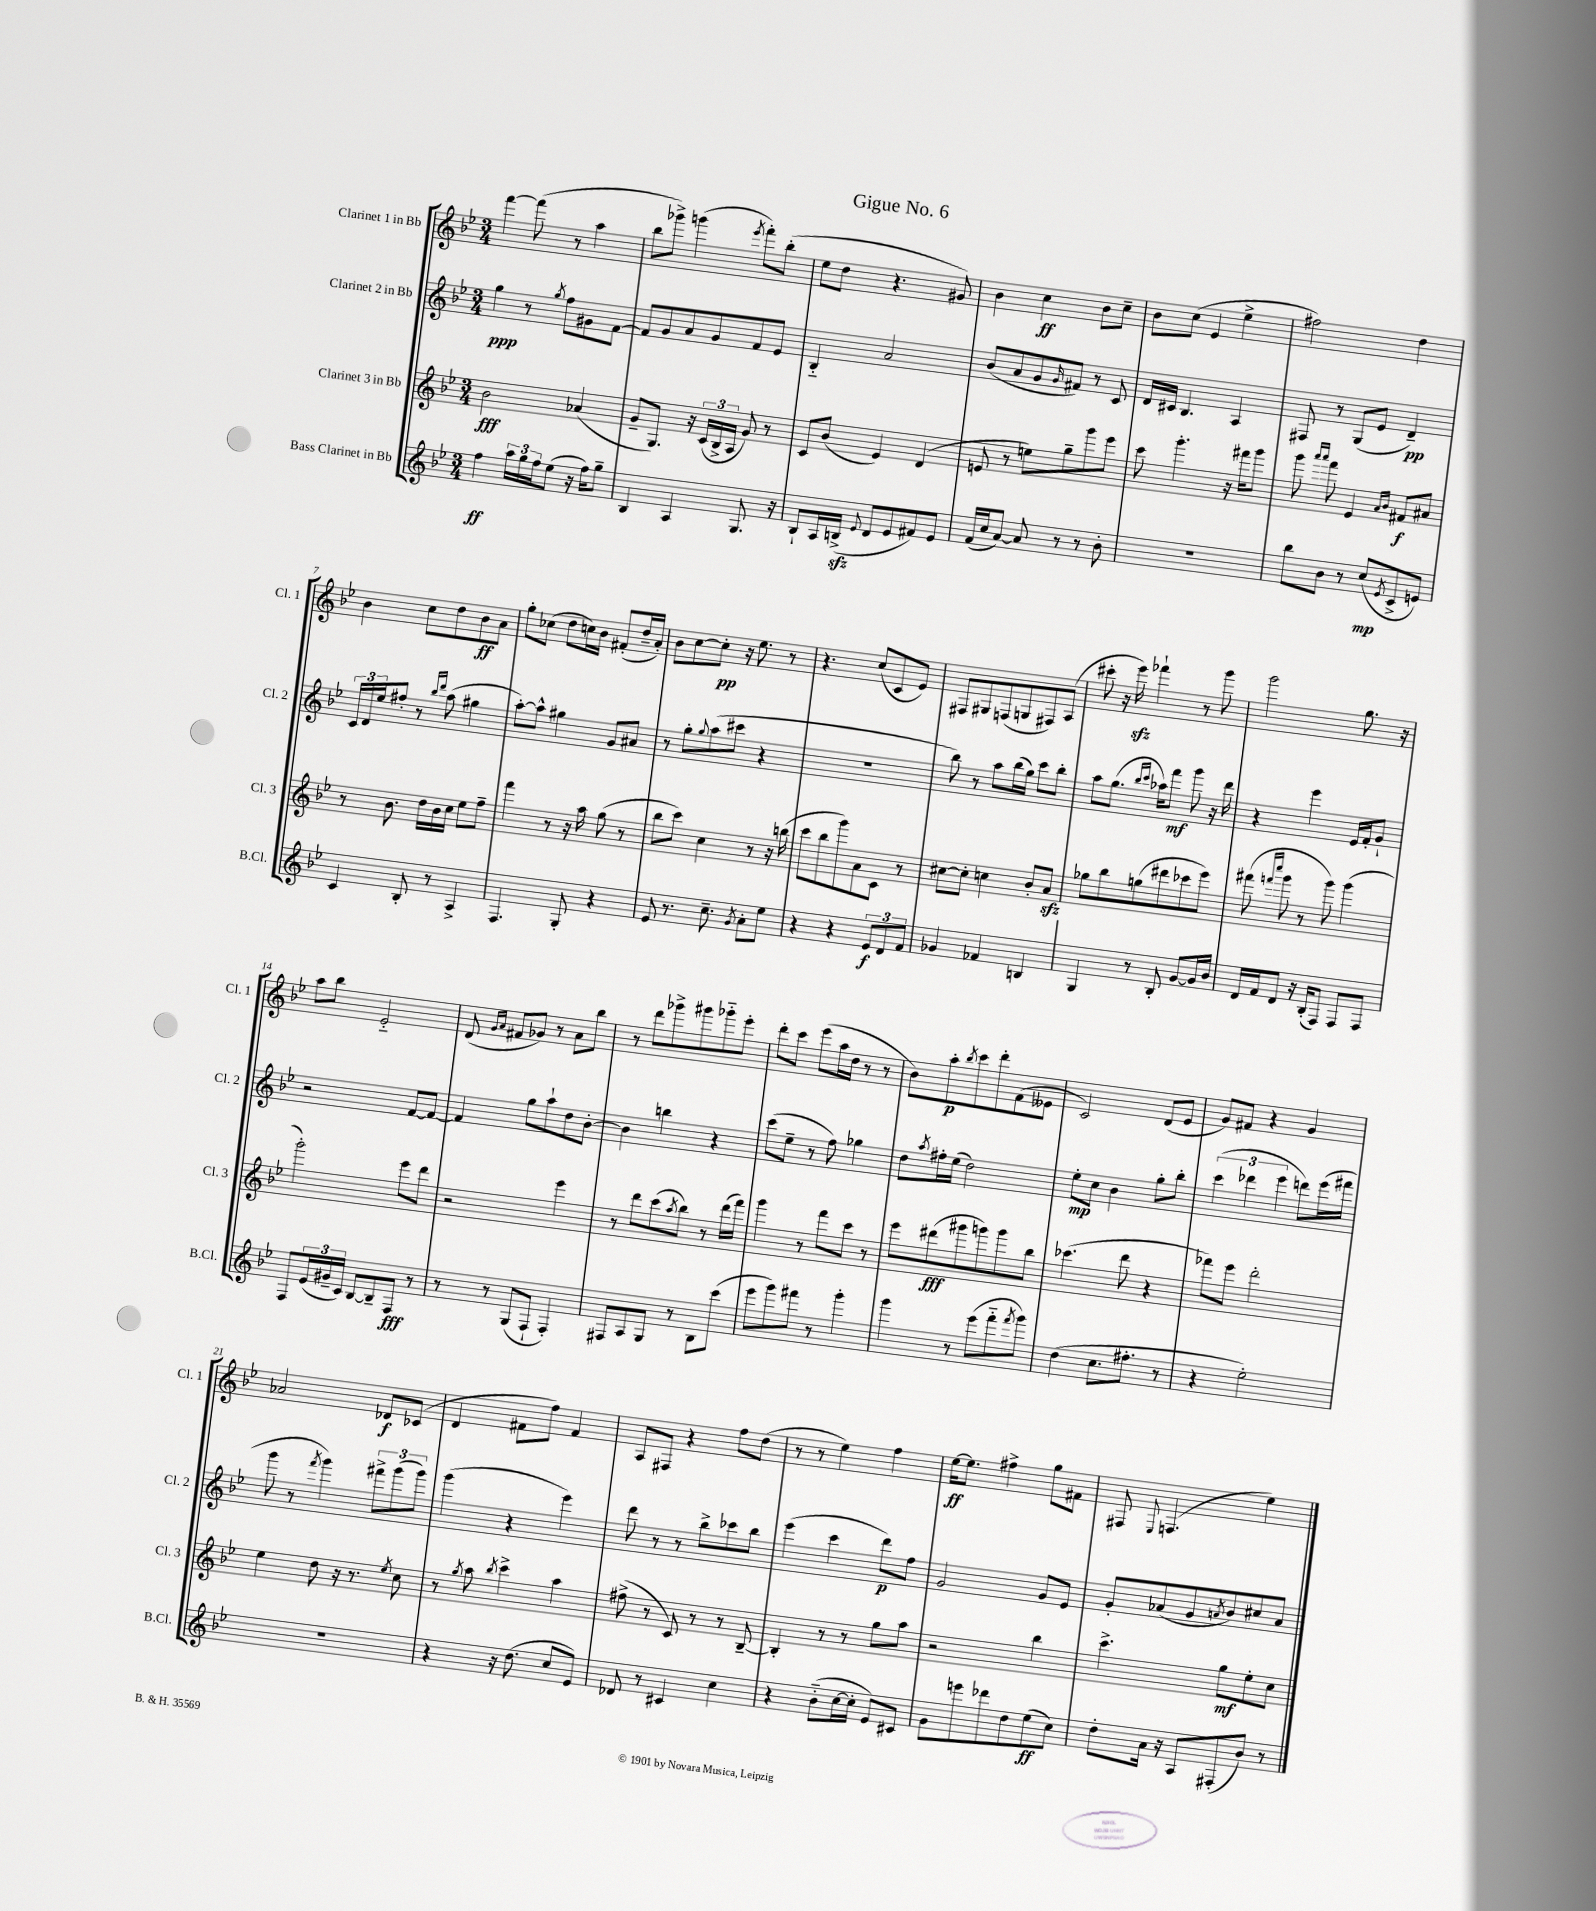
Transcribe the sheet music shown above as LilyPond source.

\header { title = "Gigue No. 6" }
<<
\new StaffGroup <<
\new Staff = "s0" \with { instrumentName = "Clarinet 1 in Bb" shortInstrumentName = "Cl. 1" } {
    \clef treble \key bes \major \numericTimeSignature \time 3/4
    f'''4~ f'''8( r8 a''4 |
    bes''8 ges'''8->) g'''4( \acciaccatura { ees'''8 } f'''8-.) bes''8-.( |
    ees''8 d''8 r4. gis'8) |
    bes'4 c''4\ff bes'8 c''8-- |
    bes'8 c''8( ees'4 ees''4-> |
    fis''2) d''4 |
    bes'4 c''8 d''8 bes'8\ff a'8 |
    g''8-. ces''8( d''8 c''16) bes'16 fis'8-.( d''16-- a'16-.) |
    bes'8 c''8~ c''8-.\pp r16 ees''8. r8 |
    r4. c''8( c'8 ees'8) |
    fis8 gis8 f8( g8 fis8) a8( |
    cis'''8-. r16 ees'''16\sfz) fes'''4-! r8 g'''8 |
    g'''2 g''8. r16 |
    a''8 bes''8 ees'2-_ |
    d'8( \grace { g'16 a'16 } fis'8 ges'8) r8 a'8 bes''8 |
    r8 d'''8 ges'''8-> gis'''8 ges'''8-_ ees'''8-. |
    d'''8-. c'''8 ees'''8( a''16 d''16 r8 r8 |
    bes'8) a''8-.\p \acciaccatura { bes''8 } c'''8 d'''8-. f'8( eeses'8 |
    c'2) d'8( ees'8 |
    g'8) fis'8 r4 g'4 |
    aes'2 des'8\f ces'8( |
    d'4 fis'8 f''8) fis'4 |
    a8 fis8 r4 f''8 d''8( |
    r8 r8 ees''4) f''4 |
    ees''16~\ff ees''8. fis''4-> g''8 fis'8 |
    fis8 \appoggiatura { ees8 } f4.( ees''4) \bar "|." |
}
\new Staff = "s1" \with { instrumentName = "Clarinet 2 in Bb" shortInstrumentName = "Cl. 2" } {
    \clef treble \key bes \major \numericTimeSignature \time 3/4
    g''4\ppp r8 \acciaccatura { g''8 } f''8 gis'8 f'8~ |
    f'8 g'8 a'8 g'8 f'8 ees'8 |
    bes4-_ a'2 |
    bes'8( a'8 g'8 \grace { g'16 } fis'8) r8 c'8 |
    d'16 cis'16 bes4. a4 |
    fis8 r8 g8( ees'8 d'4--\pp) |
    \tuplet 3/2 { c'16 d'16 ees''16 } fis''8-. r8 \grace { bes''16 d'''16 } a''8( gis''4 |
    a''8~-.) a''8-^ gis''4 g'8 ais'8 |
    r8 g''8-. \appoggiatura { g''8 } a''8( cis'''8 r4 |
    R2. |
    bes''8) r8 a''8 bes''16( g''16) c'''8 bes''8-. |
    a''8 g''8.( \grace { bes''16 c'''16 } aes''16) f'''8\mf g'''8 r16 d'''16 |
    r4 ees'''4 ees'16 f'16-. g'8-! |
    r2 f'8~ f'8~ |
    f'4 g''8 a''8-! d''8 bes'8~-. |
    bes'4 b''4 r4 |
    c'''8( ees''8-- r8 f''8) ges''4 |
    d''8 \acciaccatura { a''8 } fis''16-. ees''16( d''2) |
    ees''8-.\mp c''8 bes'4 g''8-. bes''8-. |
    \tuplet 3/2 { c'''4( des'''4 ees'''4 } d'''8) ees'''16( fis'''16 |
    g'''8 r8 \acciaccatura { f'''8 } g'''4) \tuplet 3/2 { fis'''8-> g'''8( g'''8) } |
    g'''4( r4 ees'''4) |
    d'''8 r8 r8 bes''8-> ces'''8 bes''8 |
    ees'''4( c'''4 d'''8\p) f''8 |
    g'2 g'8 ees'8 |
    g'8-. aes'8( g'8 \acciaccatura { a'8 } bes'8) cis''8 a'8 \bar "|." |
}
\new Staff = "s2" \with { instrumentName = "Clarinet 3 in Bb" shortInstrumentName = "Cl. 3" } {
    \clef treble \key bes \major \numericTimeSignature \time 3/4
    bes'2\fff aes'4( |
    g'8-- g8.) r16 \tuplet 3/2 { c'16( bes16-> a16 } g'8) r8 |
    c'8 bes'8( ees'4) d'4( |
    e'8 r8 e''8) g''8-- g'''8 ees'''8 |
    c'''8 g'''4.-. r16 fis'''16 g'''8 |
    g'''8 \grace { a'''16 a'''16 } f'''8 ees'4 \grace { a'16 bes'16 } fis'8\f ais'8 |
    r8 bes'8. d''16 bes'16 c''16 ees''8 f''8-- |
    f'''4 r8 r16 a''16 g''8( r8 |
    bes''8 c'''8) c''4 r8 r16 b''16( |
    c'''8 bes''8 g'''8) a'8 c'8 r8 |
    cis''8~ cis''8-. c''4 bes'8-. a'8\sfz |
    ges''8 bes''8 g''8( dis'''8 ces'''8 ees'''8) |
    fis'''8( \grace { f'''16 c''''16 } g'''8 r8 g'''8) g'''4( |
    g'''2-.) ees'''8 d'''8 |
    r2 ees'''4 |
    r8 d'''8 c'''8( \acciaccatura { a''8 } bes''8) r8 d'''16( f'''16) |
    g'''4 r8 f'''8 c'''8 r8 |
    ees'''8 dis'''8\fff( gis'''8 g'''8) g'''8 bes''8 |
    ces'''4.( d'''8 r4 |
    fes'''8) ees'''8 d'''2-. |
    ees''4 d''8 r16 r8. \acciaccatura { ees''8 } c''8 |
    r8 \acciaccatura { g''8 } a''8 \acciaccatura { bes''8 } c'''4-> a''4 |
    fis''8->( r8 c'8) r8 r8 bes8~-- |
    bes4-. r8 r8 g''8 a''8 |
    r2 bes''4 |
    c'''4.-> g''8\mf ees''8-. c''8 \bar "|." |
}
\new Staff = "s3" \with { instrumentName = "Bass Clarinet in Bb" shortInstrumentName = "B.Cl." } {
    \clef treble \key bes \major \numericTimeSignature \time 3/4
    f''4\ff \tuplet 3/2 { a''16 g''16 f''16 } ees''8( r16 f''16) g''8-- |
    bes4 a4 g8. r16 |
    bes8-! a16 b16->\sfz( \appoggiatura { ees'8 } d'8 ees'8 fis'8) ees'8 |
    f'16( c''16 a'8~) a'8 r8 r8 bes'8-. |
    R2. |
    bes''8 bes'8 r8 c''8\mp( \acciaccatura { ees'8 } c'8-> e'8) |
    c'4 bes8-. r8 a4-> |
    f4. g8-. r4 |
    ees'8 r8. c''8.-- \acciaccatura { g'8 } a'8-. ees''8 |
    r4 r4 \tuplet 3/2 { ees'8\f d'8 f'8 } |
    ges'4 fes'4 b4 |
    g4 r8 bes8-. g'8~ g'16 bes'16 |
    d'16 f'16 d'8 r16 bes16-.( f8) f8 f8 |
    f8 \tuplet 3/2 { ees'16( gis'16-- c'16) } bes8~ bes8-- f8\fff r8 |
    r8 r8 g8( f8-! f4-.) |
    fis8 a8 g8 r8 bes8 c'''8( |
    ees'''8 g'''8) fis'''8 r8 g'''4-. |
    g'''4 r8 ees'''8( f'''8-_ \acciaccatura { f'''8 } g'''8) |
    d''4( c''8. fis''8.-. r8 |
    r4 ees''2-.) |
    R2. |
    r4 r16 d''8.( c''8 ees'8) |
    des'8 r8 cis'4 c''4 |
    r4 bes'8-_( c''16~ c''16-. ees'8) cis'8 |
    g'8 e'''8 des'''8 d''8 ees''8\ff( c''8) |
    d''8-. a'16 r16 a8 fis8-.( bes'8) r8 \bar "|." |
}
>>
>>
